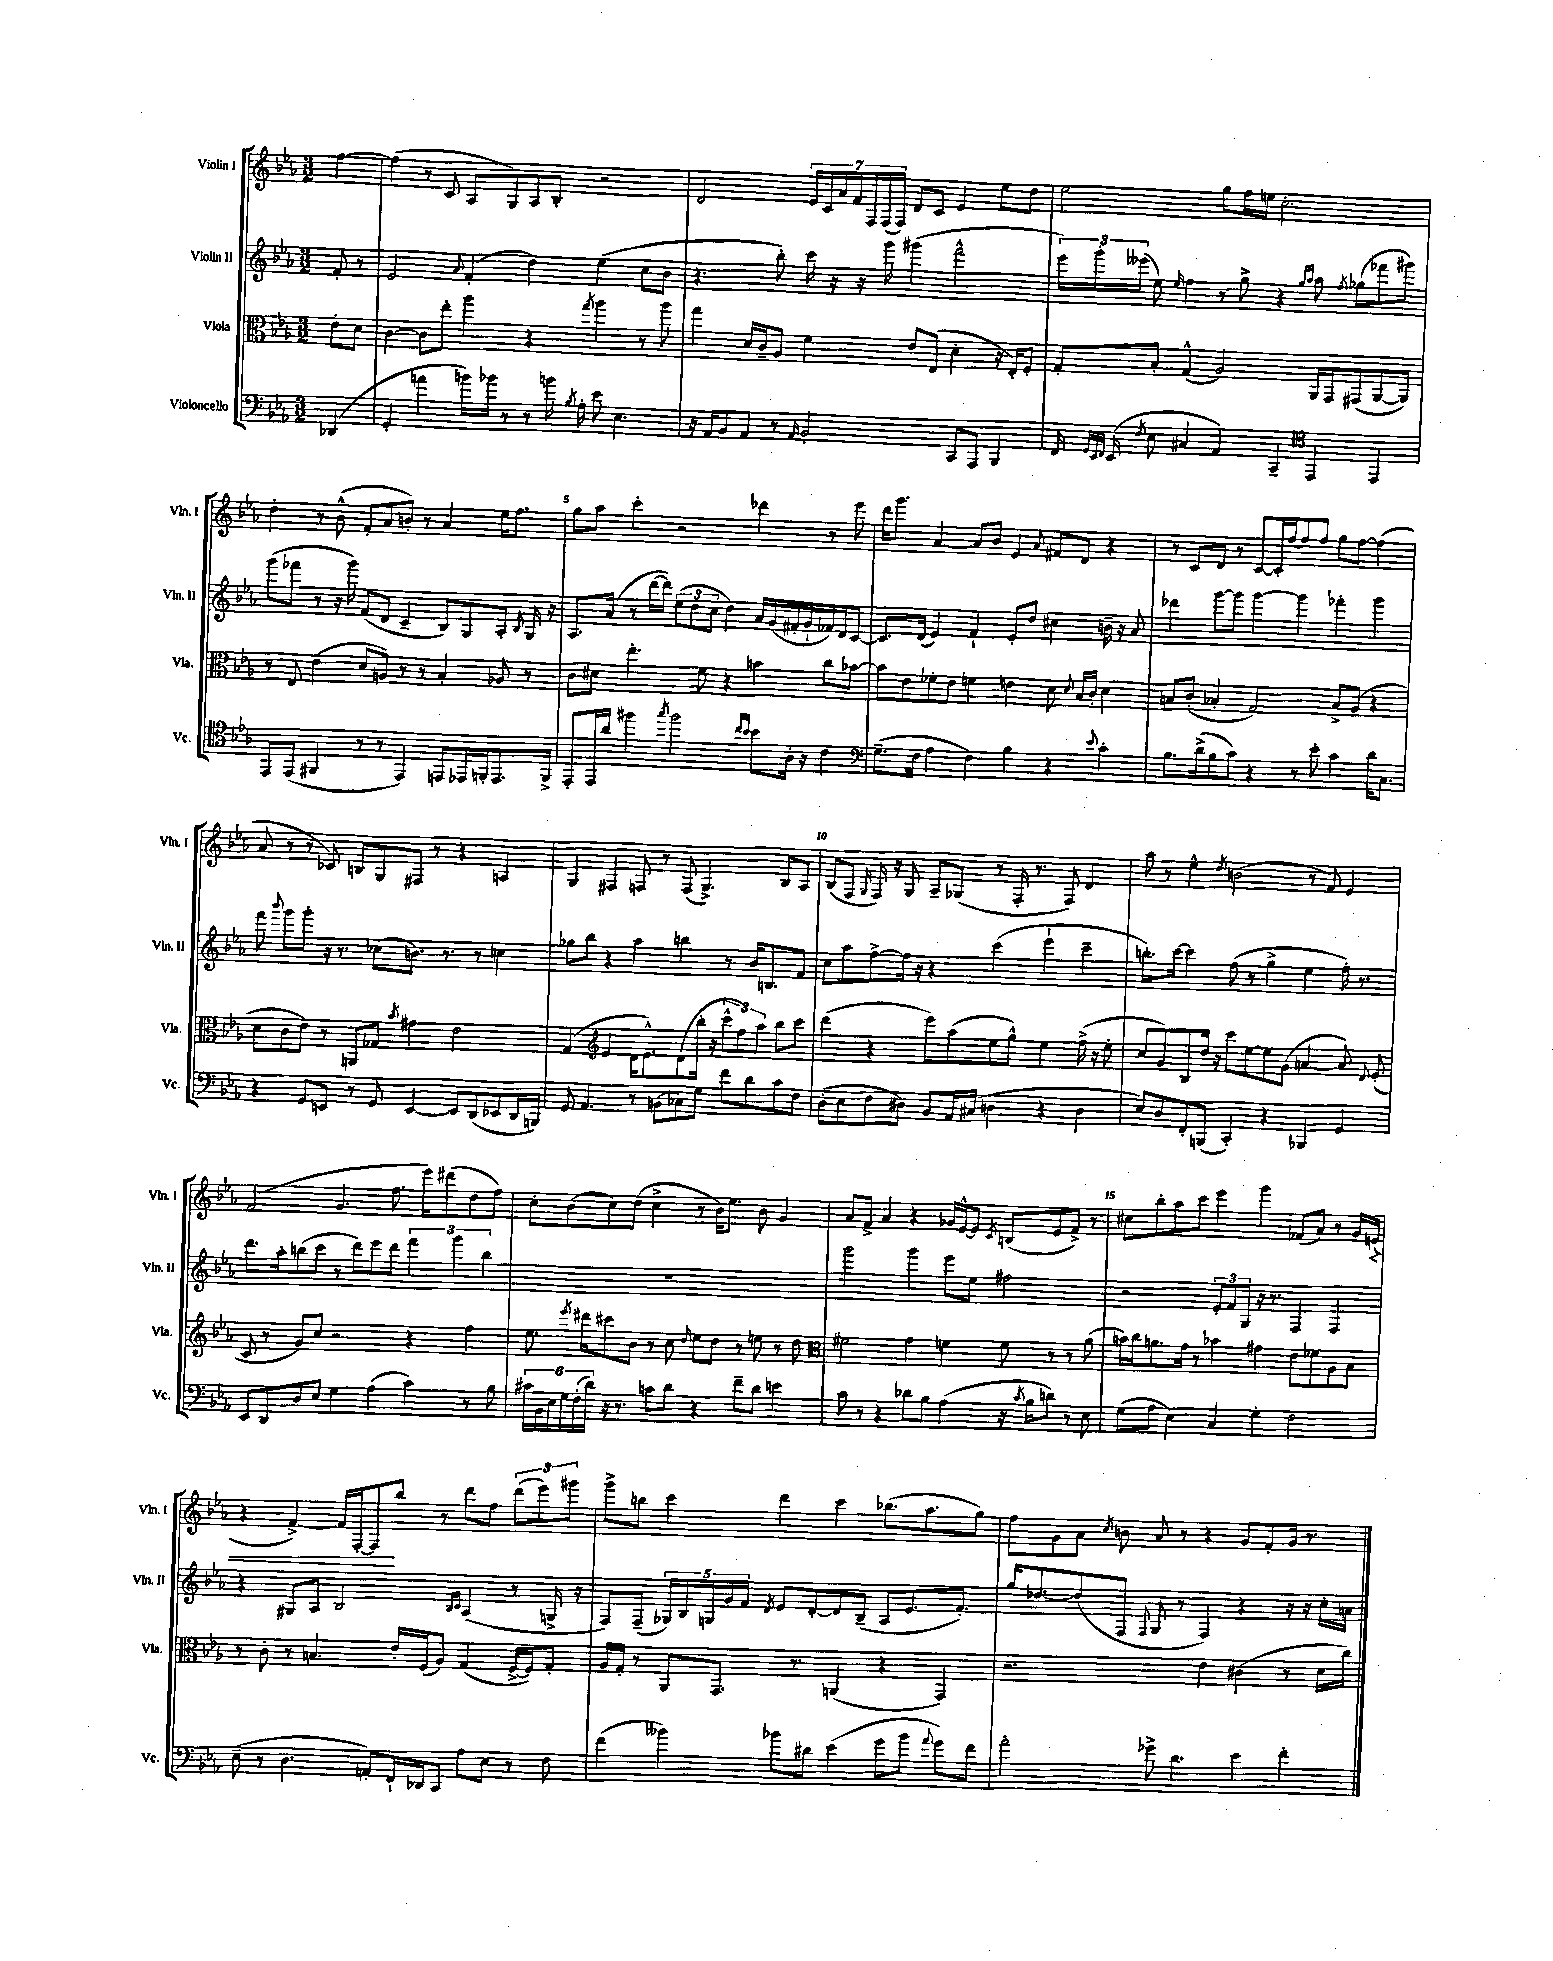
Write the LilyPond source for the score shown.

<<
\new StaffGroup <<
\new Staff = "s0" \with { instrumentName = "Violin I" shortInstrumentName = "Vln. I" } {
    \clef treble \key ees \major \numericTimeSignature \time 3/2 \partial 4
    \autoBeamOff f''4~ |
    f''4( r8 c'8 aes8[ g8) aes8 bes8]-. r2 |
    d'2 \tuplet 7/4 { ees'16[ c'16 aes'16 f'16 f16 f16( f16]) } d'8[ c'8] ees'4 ees''8[ d''8] |
    ees''2 g''8[ f''16 e''16] c''2.-. |
    d''4-. r8 bes'8-^( f'8[-. aes'8 b'8]-.) r8 aes'4 ees''16[ f''8.] |
    g''8[ aes''8] c'''4-. r2 des'''4 r8 ees'''8 |
    d'''16[ g'''8.] aes'4~ aes'8[ bes'8] ees'4 \appoggiatura { aes'8 } fis'8[ d'8] r4 |
    r8 c'8[ d'8] r8 c'8[~ c'16-. f''16~ f''8 f''8] g''8[ f''8]~ f''4( |
    aes'8 r8 r8 ces'8) b8[ g8 fis8] r8 r4 a4 |
    g4 fis4 f8 r8 f8( g4.->) bes8[ aes8] |
    bes8[( f8] \grace { g16 } f16) r16 g8 aes8[-- ges8]( r8 f16-. r8. f8) d'4 |
    aes''8 r8 ees''4-^ \acciaccatura { d''8 } b'2( r8 f'8) ees'4 |
    f'2( g'4. f''8. ees'''16[) dis'''8( d''8 f''8]) |
    c''8[-. bes'8( c''8) d''8]( c''4-> r8 bes'16[) ees''8.] bes'8 g'4 |
    aes'8[ f'8]-> aes'4 r4 ges'16[ ees'16~-^ ees'8] \acciaccatura { c'8 } b8[( ees'8 f'8]->) r8 |
    cis''8[ bes''8-. aes''8 c'''8] ees'''4 g'''4 fes'8[( aes'8]) r8 g'16[ e'16]\<( |
    r4 f'4~->) f'16[ f16~-. f8\! bes''8] r8 d'''8[ f''8] \tuplet 3/2 { d'''8[( ees'''8) gis'''8] } |
    g'''8[-> b''8] c'''4 d'''4 c'''4 bes''8.[( aes''8. g''8]) |
    f''8[ g'8 aes'8] \acciaccatura { c''8 } b'8 aes'8 r8 r4 g'8[ f'8-. g'16] r8. \bar "|." |
}
\new Staff = "s1" \with { instrumentName = "Violin II" shortInstrumentName = "Vln. II" } {
    \clef treble \key ees \major \numericTimeSignature \time 3/2 \partial 4
    \autoBeamOff f'8-. r8 |
    ees'2 \appoggiatura { aes'8 } f'4-.( d''4) ees''4( c''8[ bes'8] |
    r4. bes''8-.) c'''16 r16 r16 g'''16 gis'''4( f'''2-^ |
    \tuplet 3/2 { ees'''16[) g'''16-. eeses'''16]( } ees''8) \grace { ees''16 } f''4 r8 g''8-> r4 \grace { g''16[ aes''16] } aes''8 \acciaccatura { f''8 } ges''8[( fes'''8 gis'''8]) |
    g'''8[( fes'''8] r8 r16 g'''16) f'8[( d'8] c'4-- bes8[) g8 aes8]-. \acciaccatura { bes8 } g16 r16 |
    aes8.[ aes'16]( r8 d'''16[~ d'''16]) \tuplet 3/2 { ees''8[( d''8 c''8] } d''4) aes'16[ g'16( fis'16-. g'16-! fes'16) d'16 c'8]~ |
    c'8.[ d'16]( ees'4) f'4-! ees'8[-. d''8] cis''4 b'16-- r16 aes'8 |
    des'''4 g'''8[~ g'''8] g'''4~ g'''4 fes'''4-. g'''4 |
    f'''8 \appoggiatura { bes'''8 } g'''8[ g'''8]-. r16 r8. ces''8[( b'8.]) r8. r8 c''4 |
    ges''8[ bes''8] r4 aes''4 b''4 r8 bes'16[ b8. f'8] |
    c''8[ aes''8 f''8~-> f''16] r16 r4 c'''4( ees'''4-! c'''4-- |
    b''8.[-.) c'''16]~ c'''4 f''8( r8 g''4-> ees''4 f''16-.) r8. |
    d'''8.[ aes''16-. b''8( c'''8] r8 d'''8[) ees'''8 d'''8] \tuplet 3/2 { f'''4 g'''4 b''4 } |
    R1. |
    g'''2 g'''4 ees'''8[ ees''8] fis''2 |
    r2 \tuplet 3/2 { ees'8[-. f'8 g8] } r16 r8. f4 f4 |
    r4 gis8[ aes8] bes2 \grace { bes16[ c'16] } aes4( r8 g16-> r16 |
    f8[) f8]--( \tuplet 5/4 { ges16[) bes16 g16 g'16 f'16] } \acciaccatura { d'8 } ees'8[ d'8~-. d'8 bes8]--( aes8[ ees'8. f'8.]-.) |
    g''16[ des''8.~ des''8( f8] \appoggiatura { f8 } g8 r8 f4) r4 r16 r16 c''16[-. a'16] \bar "|." |
}
\new Staff = "s2" \with { instrumentName = "Viola" shortInstrumentName = "Vla." } {
    \clef alto \key ees \major \numericTimeSignature \time 3/2 \partial 4
    \autoBeamOff ees'8[-. d'8] |
    c'4~ c'8[ ees''8]-. aes''4 r4 \acciaccatura { g''8 } aes''4 r8 aes''8 |
    g''4 d'16[ c'16-- aes8] f'4 ees'8[ ees8]( d'4-. r16 ees16[-.) f8]-. |
    g8[-. bes8]-. g4-^( aes2) aes,16[ g,16 gis,8( aes,8~ aes,8]) |
    r8 ees8 ees'4( d'8[ a8]) r8 r8 bes4-. aes8 r8 |
    c'8[ dis'8] ees''4.-. f'8 r4 b'4 c''8[ bes'8]~ |
    bes'8[ ees'8 fes'8-. ees'8] f'4 e'4 d'8 \appoggiatura { d'8 } bes16[ c'16]-. d'4 |
    b8[ c'8]-.( bes4-. g2) bes8[-> aes8]( r4 |
    d'8[ c'8 ees'8]) r8 a,8[ ges8] \acciaccatura { bes'8 } gis'4 ees'2 |
    g4( \clef treble ees'4 d'16[ ees'8.-^) d'8( bes''16]-. r16 \tuplet 3/2 { c'''8[-^ f''8) aes''8] } bes''8[ c'''8] |
    d'''4( r4 ees'''8[) aes''8( ees''8 g''8]-^) ees''4 f''16->( r16 ees''8-. |
    c''8[ g'8) bes8 d''16] r16 c'''8[ ees''8~ ees''8 g'8]( a'4~ a'8) \appoggiatura { d'8 } ees'8-.( |
    c'8 r8 g'8[) c''8] r2 r4 f''4 |
    ees''8. \acciaccatura { ees'''8 } dis'''16[ cis'''8 bes'8] r8 c''8 \grace { d''16 } ees''8[ d''8] r8 e''8 r8 d''8 |
    \clef alto fis'2 g'4 f'4 f'8 r8 r8 aes'8( |
    b'16[) c''16 a'8. g'16] r8 bes'4 gis'4 ees'8[ fes'8 aes8 bes8] |
    r8 c'8-. r8 b4. ees'16[-. f16( aes8]) g4( f16[~-> f16) g8]-. |
    aes16[ g16]-. r8 aes,8[ g,8.] r8. a,4( r4 g,4) |
    r2. ees'4 cis'4( r8 d'16[ c''16]) \bar "|." |
}
\new Staff = "s3" \with { instrumentName = "Violoncello" shortInstrumentName = "Vc." } {
    \clef bass \key ees \major \numericTimeSignature \time 3/2 \partial 4
    \autoBeamOff des,4( |
    g,4-. a'4 b'16[) bes'16] r8 r8 b'16 \acciaccatura { bes8 } aes16-. ees'8 ees4. |
    r16 aes,16[ bes,8 aes,8] r8 \grace { aes,16 } bes,2-. c,8[ aes,,8] bes,,4 |
    f,16 \grace { g,32[ ees,32 f,32] } ees,16( \acciaccatura { f8 } ees8 cis4 aes,4) c,4-- \clef tenor ees,4 ees,4 |
    ees,8[ ees,8]( fis,4 r8 r8 ees,4) e,8[ ees,16 f,16-. ees,8. f,16]-> |
    ees,8[-. ees,16 aes'16] fis''4 \acciaccatura { g''8 } fis''2 \grace { c''16[ bes'16] } bes'8[ aes16]-. r16 c'4 |
    \clef bass g8.[--( f16] aes4 f4) bes4 r4 \appoggiatura { ees'8 } c'4-. |
    bes8.[ d'16->( bes8 c'8]) r4 r8 ees'8-. c'4 d'16[ c8.] |
    r4 g,8[ e,8] r8 g,8 e,4~ e,8[ d,8( ees,8 d,16 b,,16]) |
    g,8 aes,4. r8 b,8[( ces8) g8] f'8[ d'8 c'8 f8] |
    d8[-.( ees8 f8 dis8]) bes,8[ aes,16 cis16]( d4 r4 d4 |
    ees8[) d8 f,8-. b,,8]( c,4-.) r4 bes,,4 g,4 |
    ees,8[ d,8 d8 ees8] g4 aes4( c'4) r8 bes8 |
    \tuplet 6/4 { cis'16[ bes,16 ees16 g16 f16-.( d'16]) } r16 r8. c'8[ d'8] r4 f'8[-- d'8] e'4 |
    c'8 r8 r4 des'8[ bes8] aes4( r16 \acciaccatura { c'8 } bes16[ d'8]) r8 ees8 |
    g8[( aes8] ees4) c4 g4-. f2 |
    ees8--( r8 d4. a,8[-.) f,16-! des,16 c,8] aes8[ ees8] r8 f8 |
    f'4( beses'4) bes'8[ dis'8] ees'4( g'8[ bes'8] \appoggiatura { aes'8 } g'8[) f'8] |
    aes'2-. ges'8-> d'4. ees'4 f'4-. \bar "|." |
}
>>
>>
\layout { \context { \Score \override BarNumber.break-visibility = ##(#f #t #t) barNumberVisibility = #(every-nth-bar-number-visible 5) } }
